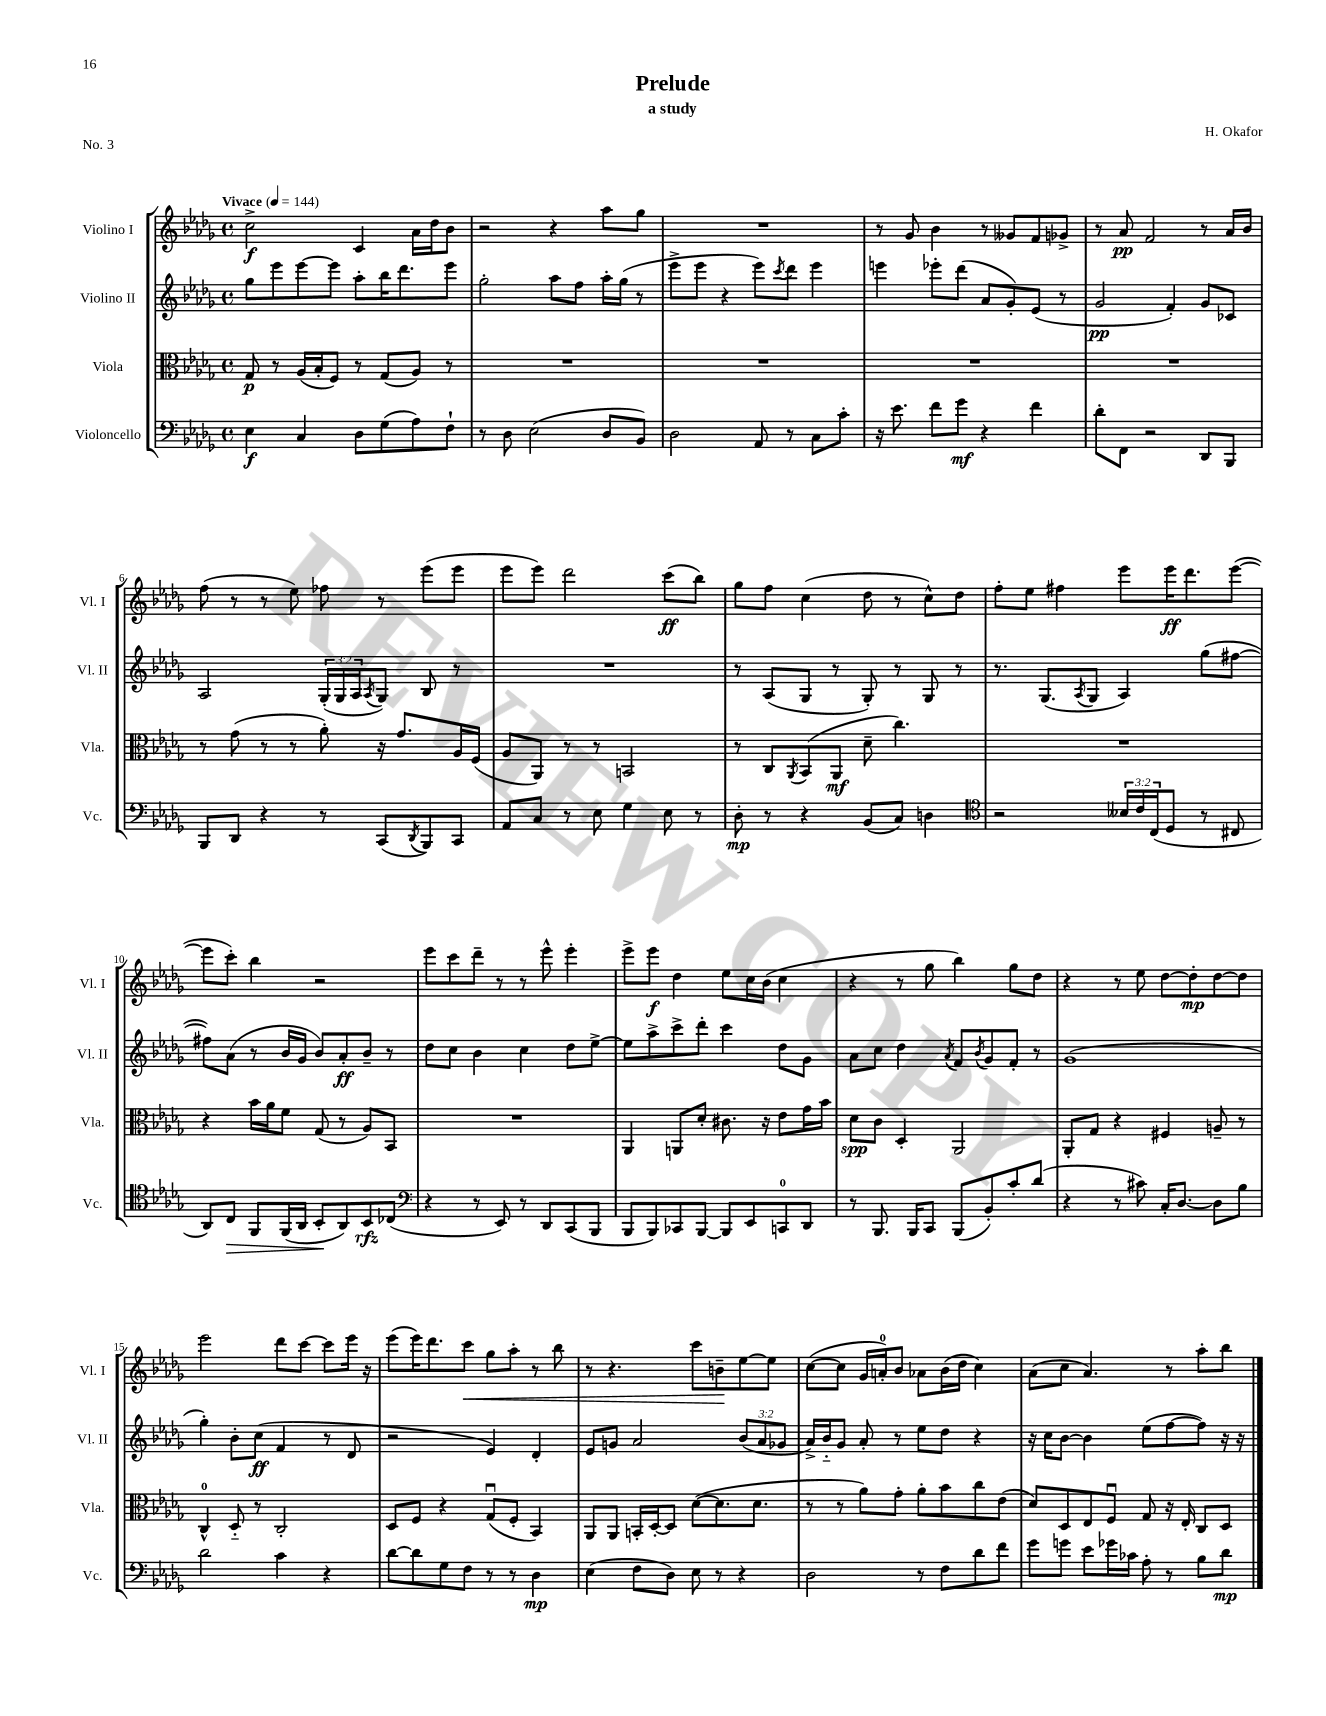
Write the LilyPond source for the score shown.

\header { title = "Prelude" composer = "H. Okafor" subtitle = "a study" piece = "No. 3" }
<<
\new StaffGroup <<
\new Staff = "s0" \with { instrumentName = "Violino I" shortInstrumentName = "Vl. I" } {
    \clef treble \key des \major \defaultTimeSignature \time 4/4 \tempo "Vivace" 4 = 144
    c''2->\f c'4 aes'16 des''16 bes'8 |
    r2 r4 aes''8 ges''8 |
    R1 |
    r8 ges'8 bes'4 r8 geses'8 f'8 ges'8-> |
    r8 aes'8\pp f'2 r8 aes'16 bes'16 |
    f''8( r8 r8 ees''8) fes''8 r8 ees'''8( ees'''8 |
    ees'''8 ees'''8) des'''2 c'''8\ff( bes''8) |
    ges''8 f''8 c''4( des''8 r8 c''8-^) des''8 |
    f''8-. ees''8 fis''4 ees'''8 ees'''16\ff des'''8. ees'''8~( |
    ees'''8 c'''8-.) bes''4 r2 |
    ees'''8 c'''8 des'''8-- r8 r8 ees'''8-^ ees'''4-. |
    ees'''8-> ees'''8\f des''4 ees''8 c''16 bes'16( c''4 |
    r4 r8 ges''8 bes''4) ges''8 des''8 |
    r4 r8 ees''8 des''8~ des''8-.\mp des''8~ des''8 |
    ees'''2 des'''8 c'''8~ c'''8 ees'''16 r16 |
    ees'''8( ees'''16) des'''8. c'''8\< ges''8 aes''8-. r8 bes''8 |
    r8 r4. c'''8 b'8--\! ees''8~ ees''8 |
    c''8~( c''8 ges'16 a'16-0-.) bes'8 aes'8 bes'16( des''16 c''4) |
    aes'8( c''8 aes'4.) r8 aes''8-. bes''8 \bar "|." |
}
\new Staff = "s1" \with { instrumentName = "Violino II" shortInstrumentName = "Vl. II" } {
    \clef treble \key des \major \defaultTimeSignature \time 4/4 \override Staff.TupletNumber.text = #tuplet-number::calc-fraction-text
    ges''8 ees'''8 ees'''8~ ees'''8 aes''8-. bes''16 des'''8. ees'''8 |
    ges''2-. aes''8 f''8 aes''16-. ges''16( r8 |
    ees'''8-> ees'''8 r4 ees'''8) \acciaccatura { c'''8 } des'''8 ees'''4 |
    e'''4 ees'''8-. des'''8( aes'8 ges'8-.) ees'8( r8 |
    ges'2\pp f'4-.) ges'8 ces'8 |
    aes2 \tuplet 3/2 { ges16-.( ges16 aes16 } \acciaccatura { aes8 } ges8) bes8 r8 |
    R1 |
    r8 aes8( ges8 r8 ges8-.) r8 ges8 r8 |
    r8. ges8.( \acciaccatura { aes8 } ges8 aes4) ges''8( fis''8~ |
    fis''8) aes'8( r8 bes'16 ges'16 bes'8) aes'8-.\ff bes'8-- r8 |
    des''8 c''8 bes'4 c''4 des''8 ees''8~-> |
    ees''8 aes''8-> c'''8-> des'''8-. c'''4 des''8 ges'8 |
    aes'8 c''8 des''4 \acciaccatura { aes'8 } f'8 \acciaccatura { bes'8 } ges'8 f'8-. r8 |
    ges'1( |
    ges''4-.) bes'8-. c''8\ff( f'4 r8 des'8 |
    r2 ees'4) des'4-. |
    ees'8 g'8 aes'2 \tuplet 3/2 { bes'8( aes'8 ges'8 } |
    aes'16->) bes'16-_ ges'8 aes'8-. r8 ees''8 des''8 r4 |
    r16 c''16 bes'8~ bes'4 ees''8( f''8~ f''8) r16 r16 \bar "|." |
}
\new Staff = "s2" \with { instrumentName = "Viola" shortInstrumentName = "Vla." } {
    \clef alto \key des \major \defaultTimeSignature \time 4/4
    ges8\p r8 aes16( bes16-. f8) r8 ges8( aes8) r8 |
    R1 |
    R1 |
    R1 |
    R1 |
    r8 ges'8( r8 r8 aes'8-.) r16 ges'8. aes16 f16( |
    aes8 aes,8) r8 r8 b,2 |
    r8 c8 \acciaccatura { aes,8 } bes,8( aes,8\mf des'8-- c''4.) |
    R1 |
    r4 bes'16 aes'16 f'8 ges8( r8 aes8) bes,8 |
    R1 |
    aes,4 a,8 des'8-. cis'8. r16 ees'8 ges'16 bes'16 |
    des'8\spp c'8 des4-. aes,2 |
    aes,8-. ges8 r4 fis4 a8-- r8 |
    c4-0-^ des8-_ r8 c2-. |
    des8 f8 r4 ges8\downbow( f8-. bes,4) |
    aes,8 aes,8 b,16-. des16~-. des8 des'8~( des'8. des'8. |
    r8 r8 aes'8) ges'8-. aes'8-. bes'8 c''8 ees'8( |
    des'8) des8 ees8 f8\downbow ges8 r16 ees16-. c8 des8 \bar "|." |
}
\new Staff = "s3" \with { instrumentName = "Violoncello" shortInstrumentName = "Vc." } {
    \clef bass \key des \major \defaultTimeSignature \time 4/4 \override Staff.TupletNumber.text = #tuplet-number::calc-fraction-text
    ees4\f c4 des8 ges8( aes8) f8-! |
    r8 des8 ees2( des8 bes,8) |
    des2 aes,8 r8 c8 c'8-. |
    r16 ees'8. f'8 ges'8\mf r4 f'4 |
    des'8-. f,8 r2 des,8 bes,,8 |
    bes,,8 des,8 r4 r8 c,8( \acciaccatura { des,8 } bes,,8) c,8 |
    aes,8 c8 r8 ees8 ges4 ees8 r8 |
    des8-.\mp r8 r4 bes,8( c8) d4 |
    \clef tenor r2 \tuplet 3/2 { beses16 c'16 c16( } des8 r8 cis8 |
    aes,8) c8\> f,8 f,16( aes,16 bes,8-.\! aes,8) bes,8\rfz ces8( |
    \clef bass r4 r8 ees,8) r8 des,8 c,8( bes,,8 |
    bes,,8 bes,,8) ces,8 bes,,8~ bes,,8 ees,8 c,8-0 des,8 |
    r8 bes,,8. bes,,16 c,8 bes,,8( bes,8-.) c'8-. des'8( |
    r4 r8 cis'8) c16-. des8.~ des8 bes8 |
    des'2 c'4 r4 |
    des'8~ des'8 ges8 f8 r8 r8 des4\mp |
    ees4( f8 des8) ees8 r8 r4 |
    des2 r8 f8 des'8 f'8 |
    ges'8 g'8 ees'8 ges'16 ces'16 aes8-. r8 bes8 des'8\mp \bar "|." |
}
>>
>>
